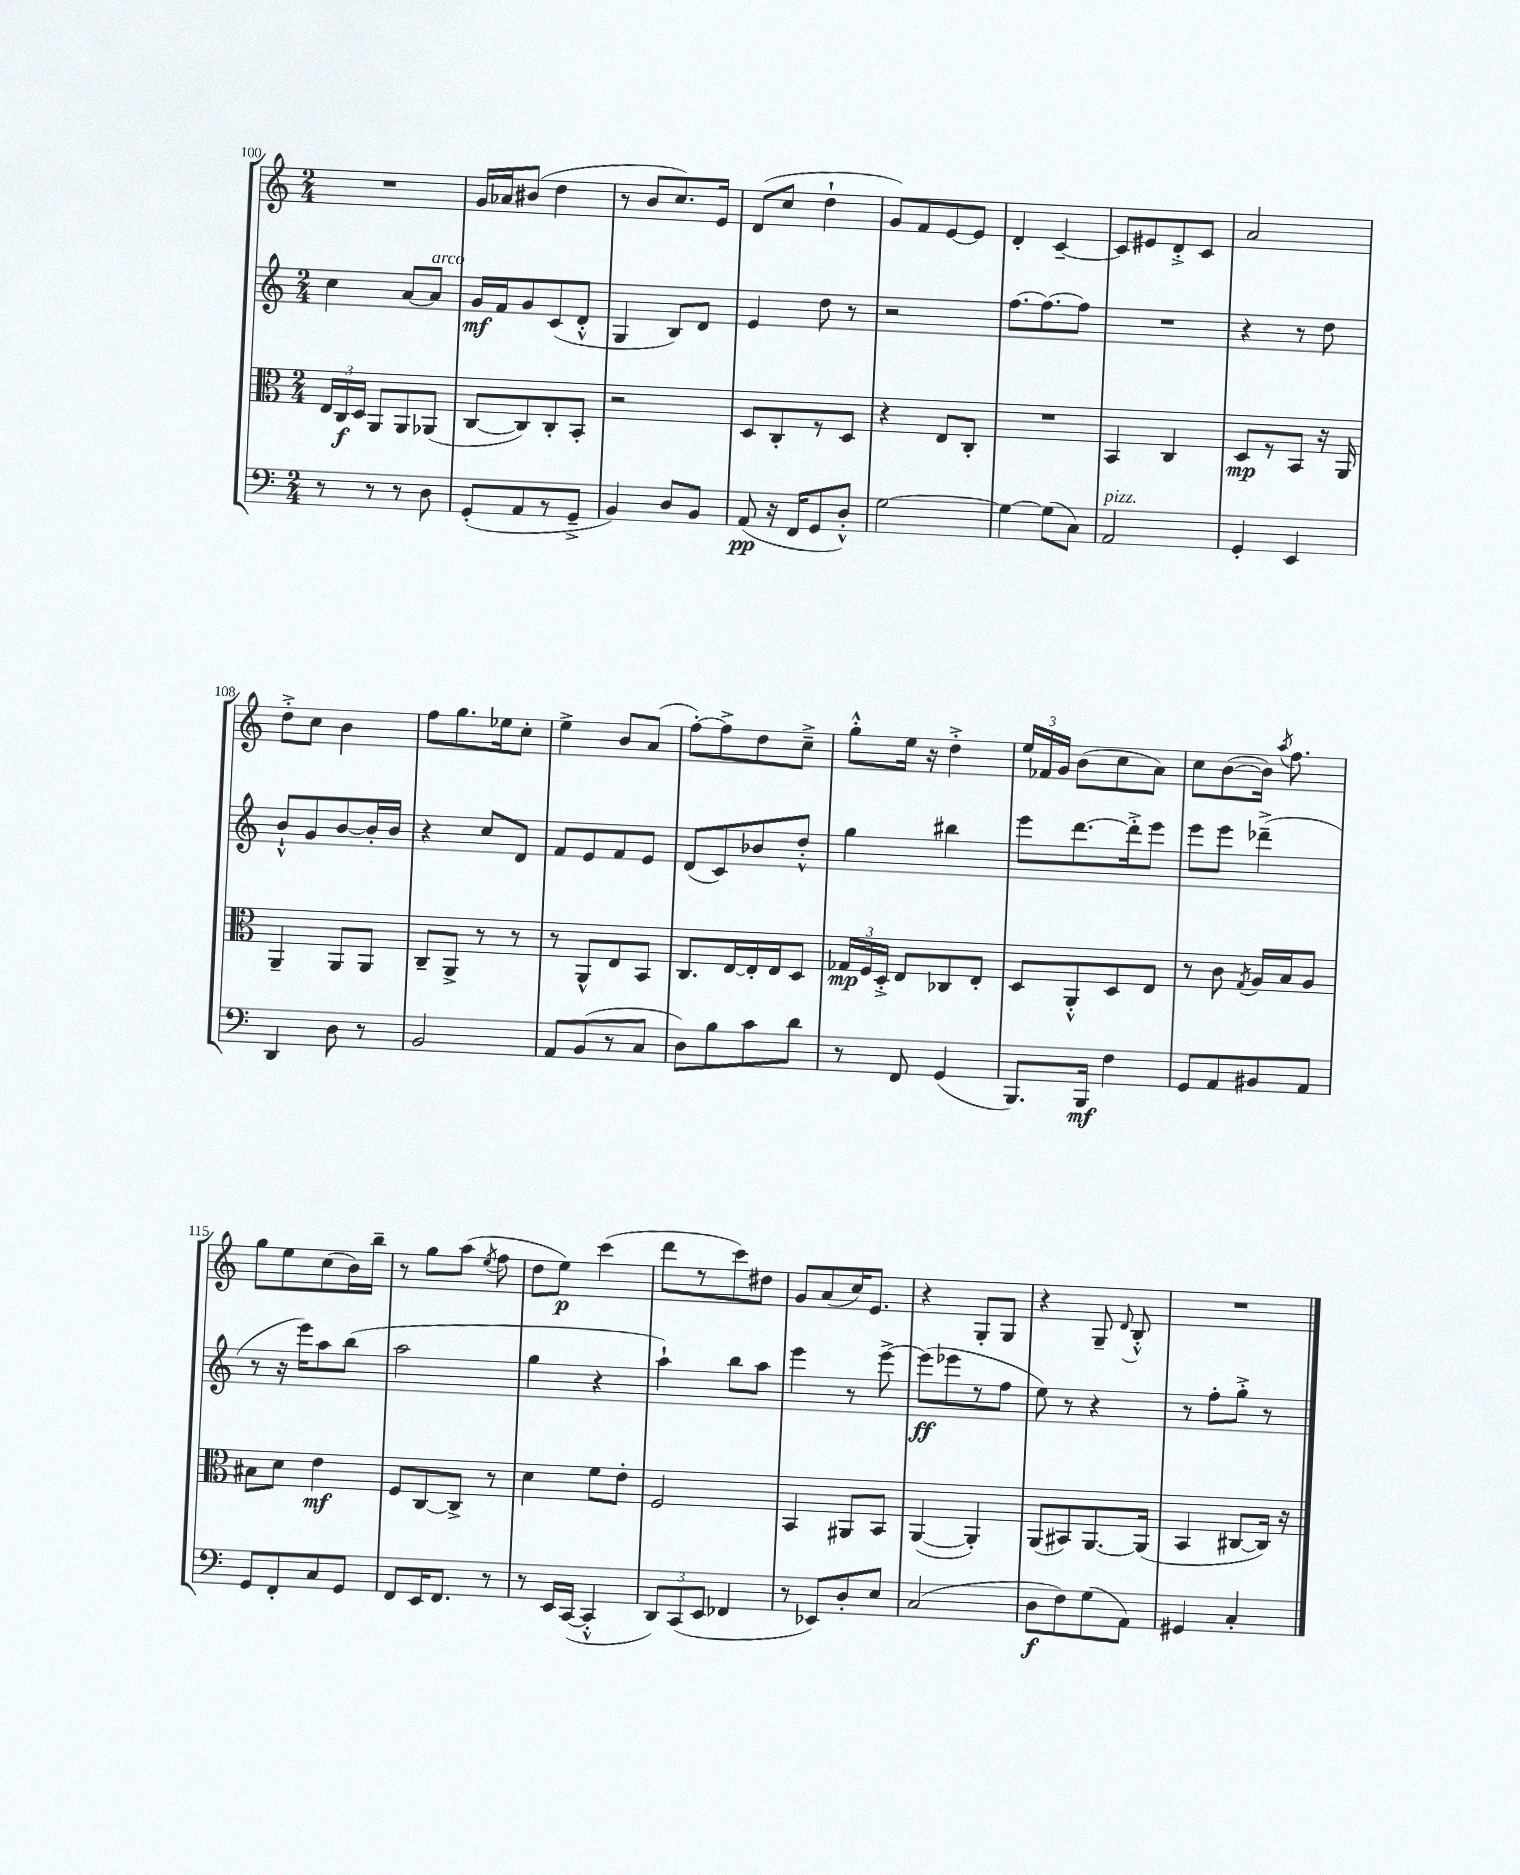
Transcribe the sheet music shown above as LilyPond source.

<<
\new StaffGroup <<
\new Staff = "s0" {
    \clef treble \key c \major \numericTimeSignature \time 2/4
    \autoBeamOff R2 |
    g'16[ aes'16 bis'8]( d''4 |
    r8 b'8[ c''8.) e'16] |
    d'8[( c''8] d''4-! |
    g'8[) f'8 e'8~ e'8] |
    d'4-. c'4~-- |
    c'8[ eis'8 d'8-.-> c'8] |
    a'2 |
    d''8[-.-> c''8] b'4 |
    f''8[ g''8. ees''16 c''8]-. |
    e''4-> b'8[ a'8]( |
    f''8[~-.) f''8-> d''8 c''8]---> |
    g''8[-.-^ e''16] r16 d''4-.-> |
    \tuplet 3/2 { e''16[ fes'16 g'16] } b'8[( c''8 a'8]) |
    c''8[ b'8~( b'16]) \acciaccatura { a''8 } f''8. |
    g''8[ e''8 c''8( b'16) b''16]-- |
    r8 g''8[ a''8]( \acciaccatura { e''8 } f''8 |
    d''8[ e''8]\p) c'''4( |
    d'''8[ r8 c'''8) dis''8] |
    g'8[ a'8( c''16) e'8.] |
    r4 g8[-. g8] |
    r4 g8-- \appoggiatura { d'8 } b8-.-^ |
    R2 \bar "|." |
}
\new Staff = "s1" {
    \clef treble \key c \major \numericTimeSignature \time 2/4
    \autoBeamOff c''4 a'8[~ a'8]^\markup { \italic "arco" } |
    g'16[\mf f'16 g'8 c'8( d'8]-.-^ |
    g4 b8[) d'8] |
    e'4 d''8 r8 |
    r2 |
    f''8.[~ f''8.~ f''8] |
    R2 |
    r4 r8 d''8 |
    b'8[-!-^ g'8 b'8~ b'16-. b'16] |
    r4 c''8[ d'8] |
    f'8[ e'8 f'8 e'8] |
    d'8[( c'8) bes'8 d''8]-.-^ |
    g''4 bis''4 |
    e'''8[ d'''8.~ d'''16-.-> e'''8] |
    e'''8[ e'''8] des'''4--->( |
    r8 r16 e'''16[) a''8 b''8]( |
    a''2 |
    g''4 r4 |
    a''4-!) b''8[ a''8] |
    e'''4 r8 e'''8~-> |
    e'''8[\ff( ees'''8 r8 f''8] |
    e''8) r8 r4 |
    r8 f''8[-. g''8]-.-> r8 \bar "|." |
}
\new Staff = "s2" {
    \clef alto \key c \major \numericTimeSignature \time 2/4
    \autoBeamOff \tuplet 3/2 { e16[ c16\f d16] } a,8[ a,8 aes,8]( |
    c8[~ c8) c8-. b,8]-. |
    r2 |
    d8[ c8-. r8 d8] |
    r4 e8[ c8]-. |
    R2 |
    b,4 c4 |
    d8[\mp r8 b,8] r16 a,16 |
    a,4-- a,8[ a,8] |
    c8[-- a,8]-> r8 r8 |
    r8 a,8[-^ e8 b,8] |
    c8.[ e16~ e16-. e16 d8] |
    \tuplet 3/2 { ges16[\mp f16 d16]-.-> } e8[ ces8 e8]-. |
    d8[ a,8-.-^ d8 e8] |
    r8 c'8 \acciaccatura { g8 } a16[ b16 a8] |
    bis8[ d'8] e'4\mf |
    f8[ c8~ c8]-> r8 |
    d'4 f'8[ e'8]-. |
    f2 |
    b,4 ais,8[ b,8] |
    a,4~( a,4-.) |
    a,8[( bis,8) a,8.~ a,16]( |
    b,4 cis8[~ cis16]) r16 \bar "|." |
}
\new Staff = "s3" {
    \clef bass \key c \major \numericTimeSignature \time 2/4
    \autoBeamOff r8 r8 r8 d8 |
    g,8[-.( a,8 r8 g,8]---> |
    b,4) d8[ b,8] |
    a,8\pp( r16 f,16[ g,8 d8]-.-^) |
    g2~ |
    g4~ g8[( c8]) |
    a,2^\markup { \italic "pizz." } |
    g,4-. e,4 |
    d,4 d8 r8 |
    b,2 |
    a,8[ b,8( r8 c8] |
    d8[) b8 c'8 d'8] |
    r8 f,8 g,4( |
    b,,8.[) b,,16]\mf f4 |
    g,8[ a,8 bis,8 a,8] |
    g,8[ f,8-. c8 g,8] |
    f,8[ e,16 f,8.] r8 |
    r8 e,16[ c,16]~( c,4-.-^ |
    \tuplet 3/2 { d,8[) c,8( e,8] } fes,4 |
    r8 ees,8[) d8-. e8] |
    c2( |
    d8[\f f8) g8( a,8]) |
    gis,4 c4-. \bar "|." |
}
>>
>>
\layout { \context { \Score currentBarNumber = #100 } }
